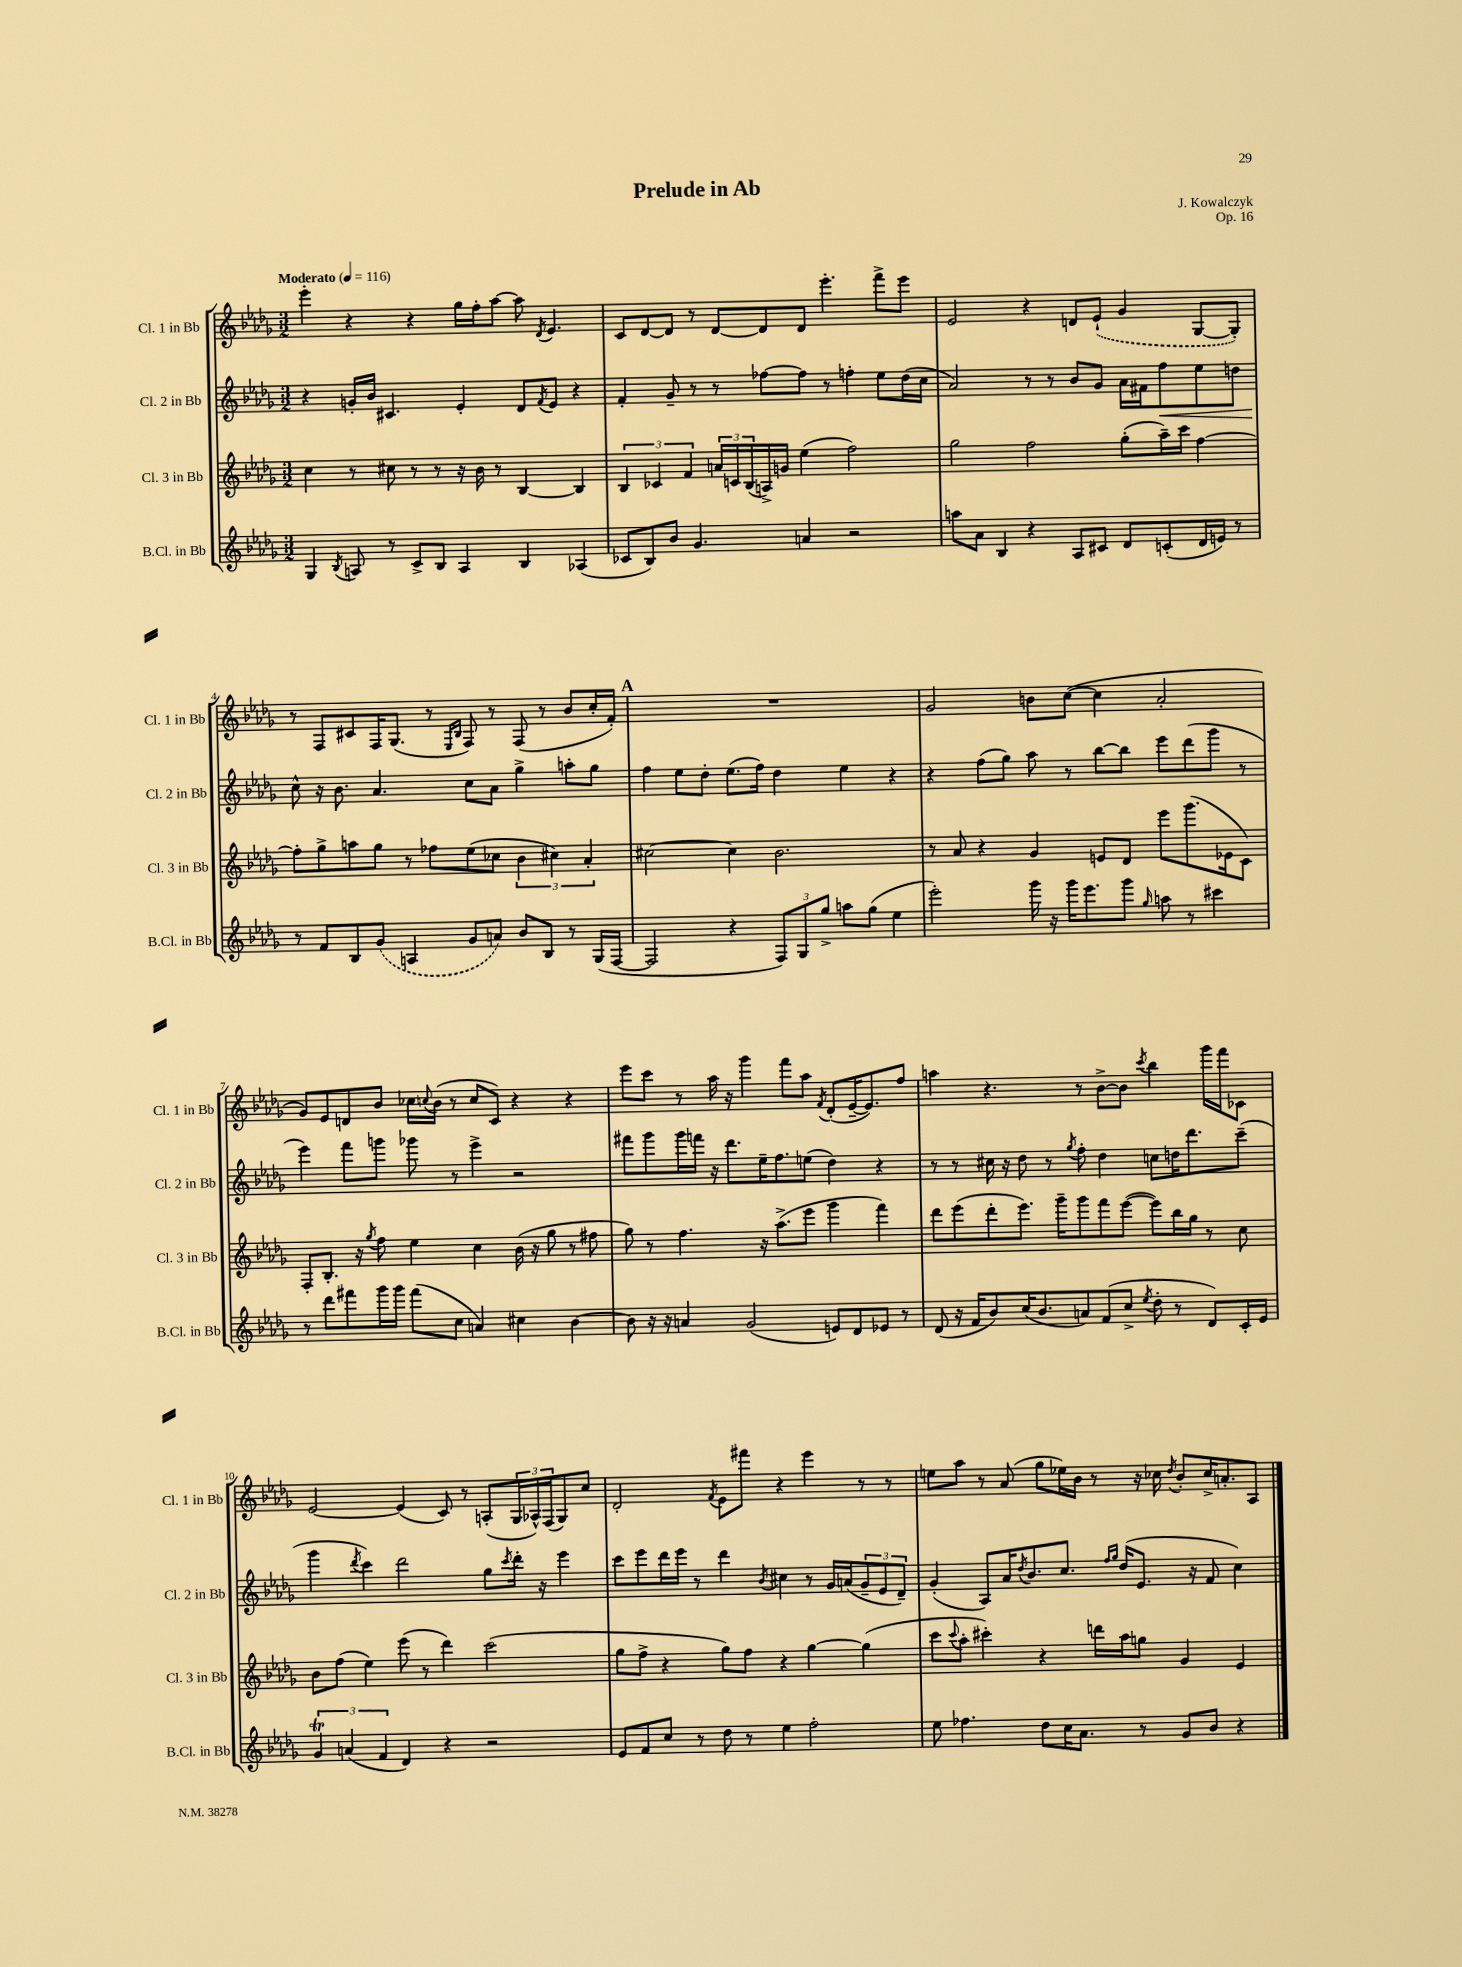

**kern	**kern	**kern	**kern
*staff4	*staff3	*staff2	*staff1
*clefG2	*clefG2	*clefG2	*clefG2
*k[b-e-a-d-g-]	*k[b-e-a-d-g-]	*k[b-e-a-d-g-]	*k[b-e-a-d-g-]
*M3/2	*M3/2	*M3/2	*M3/2
*MM116	*MM116	*MM116	*MM116
4G-	4cc	4r	4eee-'
8qB-	.	.	.
8A	8r	16g'	4r
.	.	16b-	.
8r	8cc#	4.c#	.
8c^	8r	.	4r
8B-	8r	.	.
4A	16r	4e-'	16gg-
.	16b-	.	16ff'
.	8r	.	[8aa-
4B-	[4B-	8d-	8aa-]
.	.	8qf	8qd-
.	.	8e-	4.e-
(4A-	4B-]	4r	.
=	=	=	=
8c-	6B-	4f'	8c
8B-)	.	.	[8d-
.	6c-	.	.
8b-	.	8g-~	8d-]
.	6f	.	.
4.g-	.	8r	8r
.	24a	8r	[8d-
.	24c	.	.
.	(24B-	.	.
.	16A^)	[8ff-	8d-]
.	16g	.	.
4a	(4ee-	8ff-]	8d-
.	.	8r	4.eee-'
2r	2ff)	4ff'	.
.	.	8ee-	8fff^
.	.	(16dd-	8eee-
.	.	16cc	.
=	=	=	=
8aa	2gg-	2a-)	2e-
8a-	.	.	.
4B-	.	.	.
4r	2ff	8r	4r
.	.	8r	.
8A-	.	8b-	8d
8c#	.	8g-	(8e-`
8d-	(8gg-'	16a-	4g-
.	.	16f#	.
(8c'	16aa-~)	8ff	.
.	16ccc	.	.
16d-	[4ff	8ee-	[8G-
16e)	.	.	.
8r	.	8dd	8G-'])
=	=	=	=
8r	8ff']	8cc^^	8r
8f	8gg-^	16r	8F
.	.	8.b-	.
8B-	8aa	.	8c#
(8g-	8gg-	4.a-	16F
.	.	.	(8.G-
4A	8r	.	.
.	8ff-	.	8r
.	.	.	16qqE-
.	.	.	16qqB-
8g-	(8ee-	8cc	8F)
8a)	8cc-	8a-	8r
8b-	6b-	4gg-^	(8F
8B-	.	.	8r
.	6cc#)	.	.
8r	.	8aa'	8b-
.	6a-'	.	.
(16G-	.	8gg-	16cc'
[16F	.	.	16f')
=	=	=	=
2F]	[2cc#	4ff	1.r
.	.	8ee-	.
.	.	8dd-'	.
4r	4cc#]	(8.ee-	.
.	.	16ff)	.
12F)	2.b-	4dd-	.
12G-	.	.	.
12gg-^	.	.	.
8aa	.	4ee-	.
(8gg-	.	.	.
4ee-	.	4r	.
=	=	=	=
2eee-')	8r	4r	2g-
.	8a-	.	.
.	4r	(8ff	.
.	.	8gg-)	.
16ggg-	4g-	8aa-	8b
16r	.	.	.
16ggg-	.	8r	([8cc
8.eee-	.	.	.
.	8e	[8bb-	4cc]
8ggg-	8d-	8bb-]	.
16qqgg-	.	.	.
8aa	8eee-	8eee-	2a-'
8r	(8.ggg-	(8ddd-	.
4ccc#	.	8ggg-	.
.	16e-	.	.
.	8c)	8r	.
=	=	=	=
8r	8F'	4eee-)	8g-)
8ddd-	8.B-'	.	8e-
8fff#	.	8fff	8d
.	16r	.	.
.	8qgg-	.	.
16ggg-	8ff	8ggg	8b-
16ggg-	.	.	.
(8fff#	4ee-	8ggg-	16cc-
.	.	.	8qqcc
.	.	.	(16b-
8cc	.	8r	8r
4a)	4cc	4eee-^	8cc
.	.	.	8c)
4cc#	(16b-	2r	4r
.	16r	.	.
.	8gg-	.	.
[4b-	8r	.	4r
.	8ff#	.	.
=	=	=	=
8b-]	8gg-)	8fff#	8eee-
16r	8r	8ggg-	8ccc
16r	.	.	.
4a	4.ff	16ggg-	8r
.	.	16fff	.
.	.	16r	16aa-
.	.	8.ddd-	16r
(2g-	.	.	4ggg-
.	16r	16ee-~	.
.	(8.aa-^	8.ff	.
.	.	.	8fff
.	8eee-	(8ee	8aa-
.	.	.	8qf
8e)	4ggg-	4dd-)	(8d-'
8d-	.	.	[16e-~
.	.	.	8.e-])
8e-	4fff)	4r	.
8r	.	.	8ff
=	=	=	=
(8d-	8ddd-	8r	4aa
16r	(8eee-	8r	.
16f	.	.	.
8b-)	8ddd-'	16cc#	4.r
.	.	16r	.
(16cc	8.eee-)	8dd-	.
8.b-	.	.	.
.	.	8r	.
.	16ggg-~	.	.
.	.	8qgg-	.
8a)	8ggg-	8ff'	8r
(8f	8fff	4dd-	[8b-^
8cc^	([8eee-	.	8b-]
8qee-	.	.	8qccc
8dd-'	8eee-])	8cc	4bb-
8r	16bb-	16dd	.
.	16gg-	8.ddd-	.
8d-)	8r	.	16ggg-
.	.	.	16fff
16c'	8cc	(8ccc~	8c-
16e-	.	.	.
=	=	=	=
6g-	8b-	4ggg-	[2e-
.	(8ff	.	.
(6a	.	.	.
.	.	8qddd-	.
.	4ee-)	4ccc)	.
6f	.	.	.
4d-)	(8eee-	2ddd-	(4e-]
.	8r	.	.
4r	4ddd-)	.	8c)
.	.	.	8r
2r	(2ccc	8gg-	(8A'
.	.	8qccc	.
.	.	16ddd-'	24G-
.	.	.	24A-^^)
.	.	16r	.
.	.	.	(24F
.	.	4eee-	8G-)
.	.	.	8cc
=	=	=	=
8e-	8gg-	8ccc	2d-'
8f	8ff^	8eee-	.
8cc	4r	16ddd-	.
.	.	16eee-	.
8r	.	8r	.
.	.	.	8qf
8dd-	8gg-)	4ddd-	8e-
8r	8ff	.	8fff#
.	.	8qb-	.
4ee-	4r	4cc#	4r
2ff'	[4gg-	8r	4eee-
.	.	16g-	.
.	.	(16a	.
.	(4gg-]	12g-~	8r
.	.	12e-	.
.	.	.	8r
.	.	12d-~)	.
=	=	=	=
8ee-	8ccc	(4g-'	8ee
.	8qqccc	.	.
4.ff-	8aa-'	.	8aa-
.	4ccc#')	8A-)	8r
.	.	16a-	(8a-
.	.	8qdd-	.
.	.	8.b-	.
8dd-	4r	.	8gg-
16cc	.	8.cc	16ee-)
8.a-	.	.	16b-
.	16ddd	.	8r
.	.	16qqff	.
.	.	16qqgg-	.
.	16aa-	(16dd-	.
8r	8gg	8.e-	16r
.	.	.	16cc-
.	.	.	8qdd-
8g-	4g-	.	8b-'
.	.	16r	.
8b-	.	8f	16cc-^
.	.	.	8.a'
4r	4e-	4cc)	.
.	.	.	8A-
==	==	==	==
*-	*-	*-	*-
